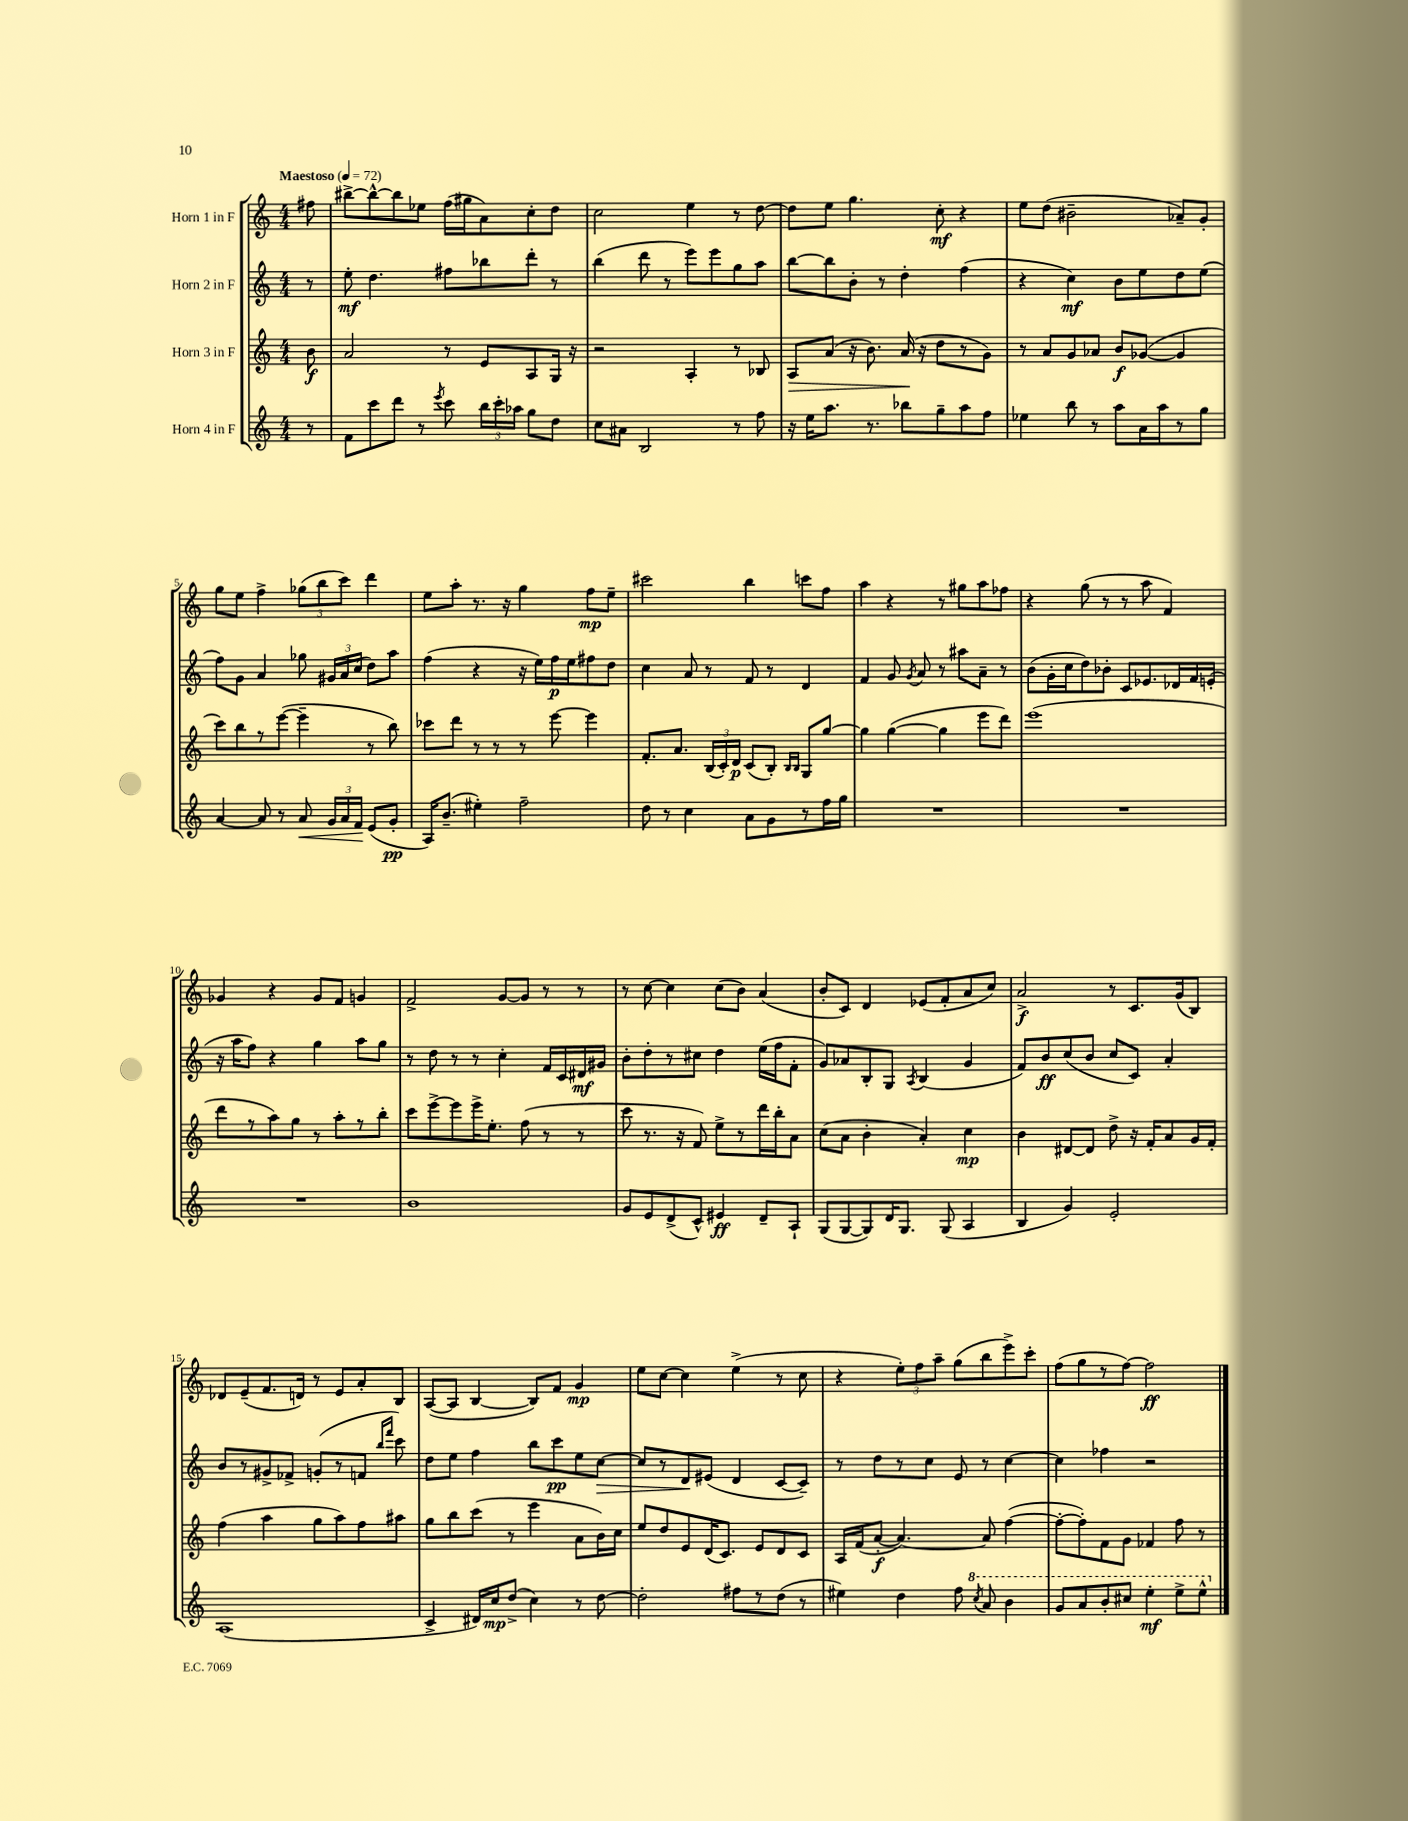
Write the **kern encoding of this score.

**kern	**kern	**kern	**kern
*staff4	*staff3	*staff2	*staff1
*clefG2	*clefG2	*clefG2	*clefG2
*k[]	*k[]	*k[]	*k[]
*M4/4	*M4/4	*M4/4	*M4/4
*MM72	*MM72	*MM72	*MM72
8r	8b	8r	8ff#
=	=	=	=
8f	2a	8ee'	[8bb#^
8ccc	.	4.dd	8bb#^^_
8ddd	.	.	8bb#]
8r	.	.	8ee-
8qeee	.	.	.
8ccc	8r	8ff#	(16ff
.	.	.	16gg#
24bb	8e	8bb-	8a)
24ccc'	.	.	.
24aa-	.	.	.
8gg	8A	8ddd'	8cc'
8dd	16G	8r	8dd
.	16r	.	.
=	=	=	=
8cc	2r	(4bb	2cc
8a#	.	.	.
2B	.	8ddd	.
.	.	8r	.
.	4A'	8eee)	4ee
.	.	8eee	.
8r	8r	8gg	8r
8ff	8B-	8aa	[8dd
=	=	=	=
16r	8A	[8bb	8dd]
16ee	.	.	.
8.aa	(8a	8bb]	8ee
.	16r	8b'	4.gg
8.r	8.b)	.	.
.	.	8r	.
8bb-	(16a	4dd'	.
.	16r	.	.
8gg~	8dd	.	8cc'
8aa	8r	(4ff	4r
8ff	8g)	.	.
=	=	=	=
4ee-	8r	4r	8ee
.	8a	.	(8dd
8bb	8g	4cc)	2b#~
8r	8a-	.	.
8aa	8b	8b	.
16a	([8g-	8ee	.
16aa	.	.	.
8r	4g-]	8dd	8a-~)
8gg	.	(8ee	8g'
=	=	=	=
[4a	8ccc)	8ff)	8gg
.	8bb	8g	8ee
8a]	8r	4a	4ff^
8r	([8eee	.	.
8a	4eee~]	8gg-	(12gg-
.	.	.	12bb
24g	.	24g#	.
24a	.	24a	12ccc)
24f	.	(24cc	.
(8e	8r	8dd)	4ddd
8g'	8bb)	8aa	.
=	=	=	=
16A)	8ccc-	(4ff	8ee
(8.b~	.	.	.
.	8ddd	.	8aa'
4ee#')	8r	4r	8.r
.	8r	.	.
.	.	.	16r
2ff~	8r	16r	4gg
.	.	16ee)	.
.	[8eee	16ff	.
.	.	16ee	.
.	4eee]	8ff#	8ff
.	.	8dd	8ee~
=	=	=	=
8dd	8.f'	4cc	2ccc#
8r	.	.	.
.	8.a	.	.
4cc	.	8a	.
.	(24B	8r	.
.	24c')	.	.
.	24d	.	.
8a	(8c	8f	4bb
8g	8B')	8r	.
.	16qqB	.	.
.	16qqB	.	.
8r	8G	4d	8ccc
16ff	[8gg	.	8ff
16gg	.	.	.
=	=	=	=
1r	4gg]	4f	4aa
.	([4gg	8g	4r
.	.	8qg	.
.	.	8a	.
.	4gg]	8r	8r
.	.	8aa#	8gg#
.	8eee	8a~	8aa
.	8ddd)	8r	8ff-
=	=	=	=
1r	(1eee	(8b	4r
.	.	16g'	.
.	.	16cc	.
.	.	8dd)	(8gg
.	.	8b-'	8r
.	.	8c	8r
.	.	8.e-	8aa
.	.	.	4f)
.	.	16d-	.
.	.	16f	.
.	.	(16e'	.
=	=	=	=
1r	8ddd	16r	4g-
.	.	16aa	.
.	8r	8ff)	.
.	8aa)	4r	4r
.	8gg	.	.
.	8r	4gg	8g-
.	8aa'	.	8f
.	8r	8aa	4g
.	8bb'	8gg	.
=	=	=	=
1b	8ccc	8r	2f^
.	[8eee^	8dd	.
.	8eee]	8r	.
.	16eee^	8r	.
.	8.ee'	.	.
.	.	4cc'	[8g
.	(8ff	.	8g]
.	8r	16f	8r
.	.	16c	.
.	8r	16d#	8r
.	.	16g#	.
=	=	=	=
8g	8ccc	8b'	8r
8e	8.r	8dd'	[8cc
(8d^	.	8r	4cc]
.	16r	.	.
8c^^)	8f)	8cc#	.
4e#	8ee^	4dd	(8cc
.	8r	.	8b)
8d~	16ddd	(16ee	(4a
.	16bb'	16ff	.
8A`	8a	8f'	.
=	=	=	=
(8G	(8cc	8g)	8b'
[8G	8a	8a-	8c)
8G])	4b'	8B'	4d
16d	.	8G	.
8.G	.	.	.
.	.	8qA	.
.	4a')	(4B	(8e-
(8G	.	.	8f'
4A	4cc	4g	8a
.	.	.	8cc)
=	=	=	=
4B	4b	8f)	2a^
.	.	8b	.
4g)	[8d#	(8cc	.
.	8d#]	8b	.
2e'	8dd^	8cc	8r
.	16r	8c)	8.c
.	16f'	.	.
.	8a	4a'	.
.	.	.	(16g
.	16g	.	8B)
.	16f'	.	.
=	=	=	=
(1A	(4ff	8b	8d-
.	.	8r	(8e~
.	4aa	8g#^	8.f
.	.	8f-^	.
.	.	.	16d)
.	8gg	(8g'	8r
.	8aa)	8r	8e
.	8ff	8f	8a'
.	.	16qqbb	.
.	.	16qqfff	.
.	8aa#	8ccc)	8B
=	=	=	=
4c^	8gg	8dd	([8A
.	8bb	8ee	8A]
16d#)	(8ccc	4ff	[4B
16cc	.	.	.
(8dd^	8r	.	.
4cc)	4eee	8bb	8B])
.	.	8ccc	8f
8r	8a	8ee	4g
[8dd	16b)	[8cc	.
.	16cc	.	.
=	=	=	=
2dd']	8ee	8cc]	8ee
.	8dd	8r	[8cc
.	8e	8d	4cc]
.	(16d	(8e#	.
.	8.c)	.	.
8ff#	.	4d	(4ee^
8r	8e	.	.
(8dd	8d	[8c	8r
8r	8c	8c~])	8cc
=	=	=	=
4ee#)	16A	8r	4r
.	(16f	.	.
.	[8a'	8dd	.
4dd	4.a_)	8r	12ee')
.	.	.	12ff
.	.	8cc	.
.	.	.	12aa~
8ff	.	8e	(8gg
8qccc	.	.	.
8aa	8a]	8r	8bb
4bb	([4ff	[4cc	8eee^)
.	.	.	8ccc'
=	=	=	=
8gg	8ff'_	4cc]	(8ff
8aa	8ff'])	.	8gg
8bb'	8f	4ff-	8r
8ccc#	8g	.	[8ff)
4eee'	4f-	2r	2ff]
8eee^	8ff	.	.
8eee^^	8r	.	.
==	==	==	==
*-	*-	*-	*-
